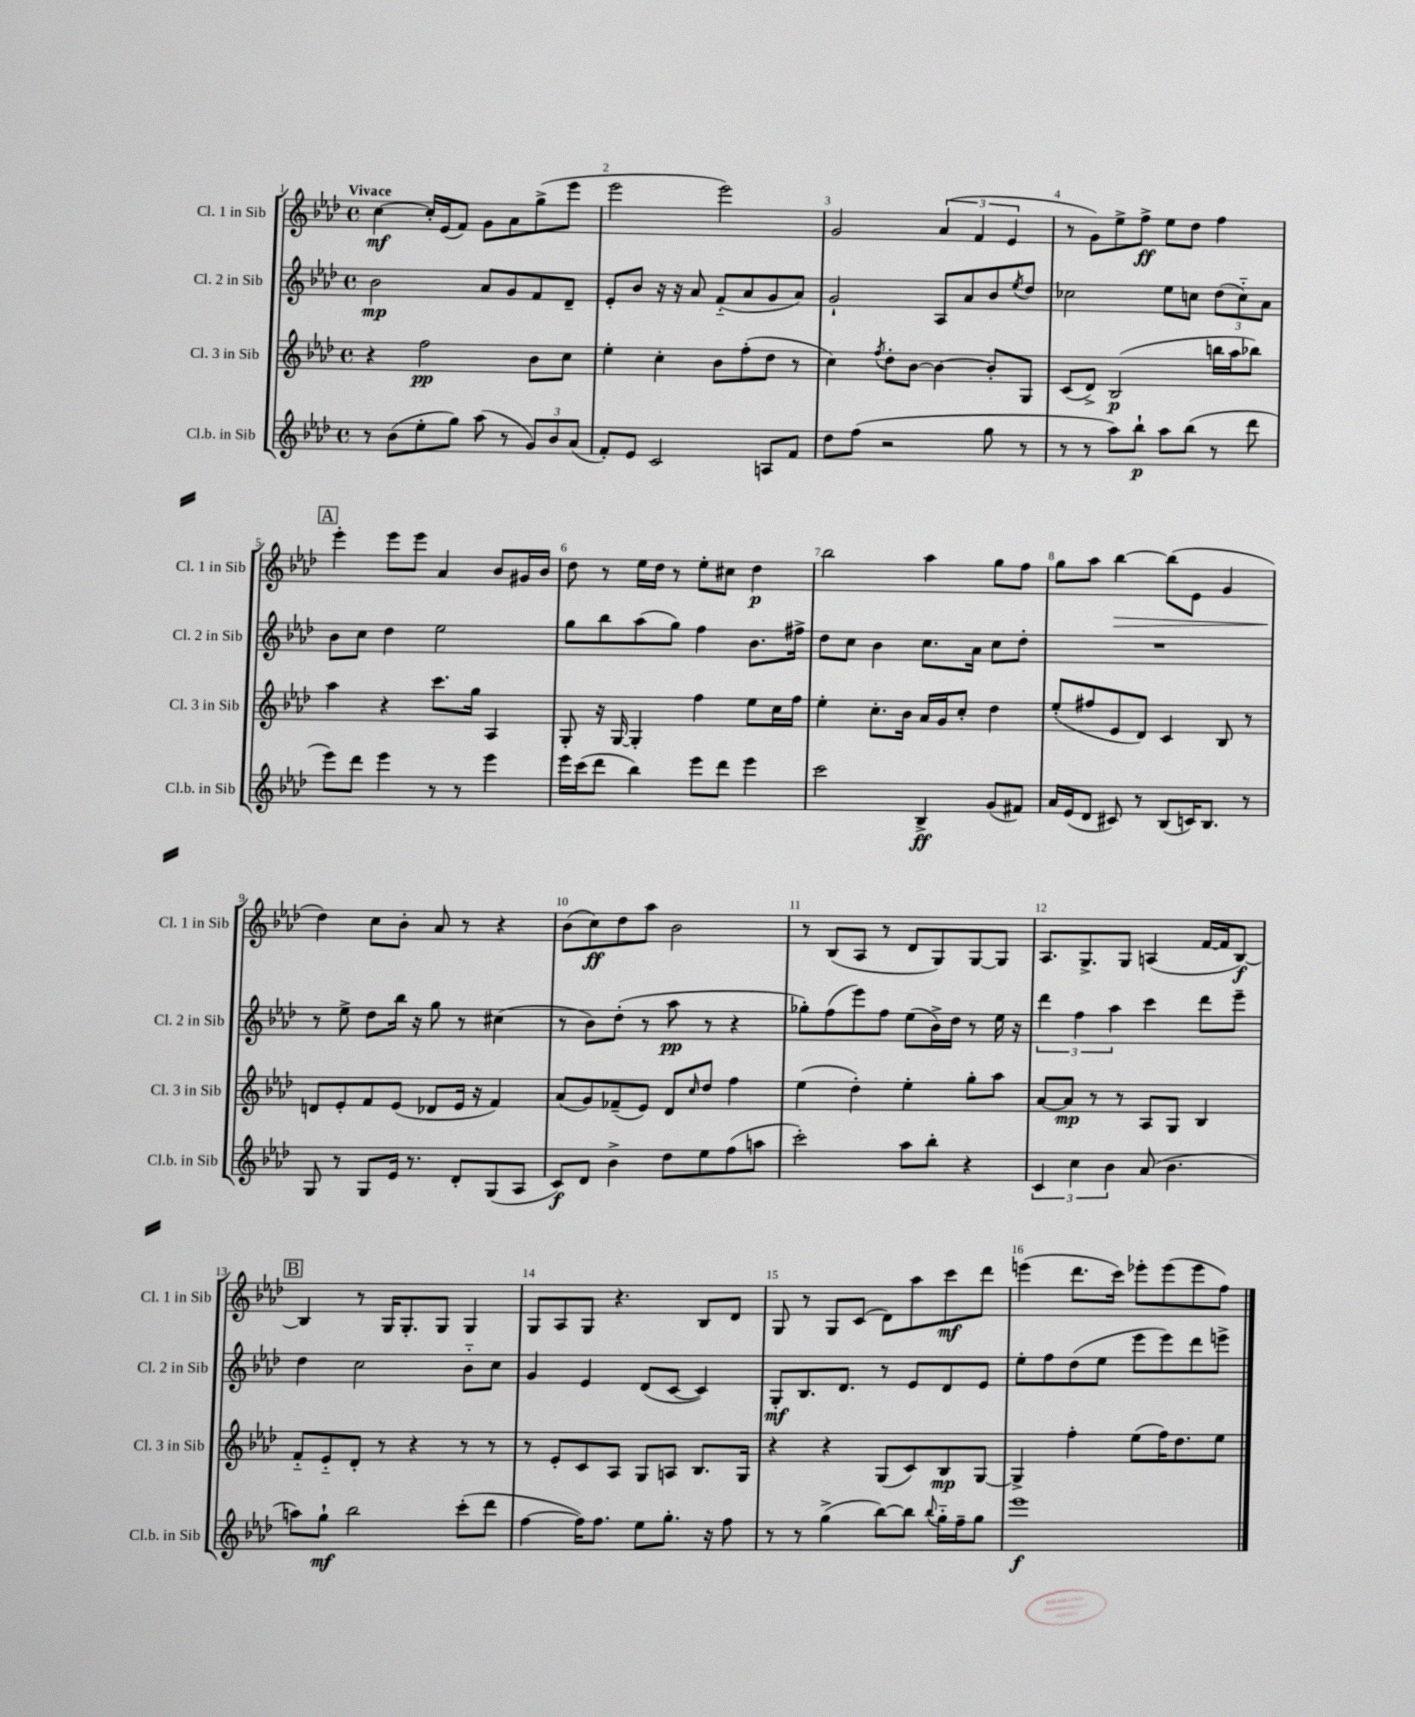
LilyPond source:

<<
\new StaffGroup <<
\new Staff = "s0" \with { instrumentName = "Cl. 1 in Sib" shortInstrumentName = "Cl. 1 in Sib" } {
    \clef treble \key aes \major \defaultTimeSignature \time 4/4 \tempo "Vivace"
    c''4~\mf c''16-. ees'16( f'8) g'8 aes'8 g''8->( ees'''8 |
    ees'''2 ees'''2) |
    g'2 \tuplet 3/2 { aes'4( f'4 ees'4 } |
    r8 g'8) ees''8-> f''8->\ff ees''8 des''8 f''4 |
    \mark \markup { \box "A" } ees'''4-. ees'''8 ees'''8 aes'4 bes'8 gis'16 bes'16 |
    des''8 r8 ees''16 des''16 r8 ees''8-. cis''8 des''4\p |
    bes''2 aes''4 g''8 f''8 |
    g''8 aes''8 bes''4~\> bes''8( ees'8 g'4 |
    des''4\!) c''8 bes'8-. aes'8 r8 r4 |
    bes'8( c''8\ff) des''8 aes''8 bes'2 |
    r8 bes8( aes8 r8 des'8 g8) g8~ g8 |
    aes8. g8.-> g8 a4( f'16~ f'16 bes8~\f) |
    \mark \markup { \box "B" } bes4 r8 g16 g8.-. g8 g4 |
    g8 aes8 g8 r4. bes8 des'8 |
    g8 r8 g8 c'8( des'8) aes''8 c'''8\mf des'''8 |
    e'''4( des'''8. c'''16) ees'''8-. ees'''8( ees'''8 f''8) \bar "|." |
}
\new Staff = "s1" \with { instrumentName = "Cl. 2 in Sib" shortInstrumentName = "Cl. 2 in Sib" } {
    \clef treble \key aes \major \defaultTimeSignature \time 4/4
    bes'2\mp aes'8 g'8 f'8 des'8-- |
    ees'8-. bes'8 r16 r16 aes'8 f'8-_( aes'8 g'8 aes'8) |
    g'2-! aes8 aes'8 bes'8 \acciaccatura { ees''8 } des''8 |
    ces''2 ees''8 c''8 \tuplet 3/2 { des''8( c''8-_) aes'8 } |
    \mark \markup { \box "A" } bes'8 c''8 des''4 ees''2 |
    g''8 bes''8 aes''8( g''8) f''4 bes'8. fis''16-> |
    des''8 c''8 bes'4 c''8. aes'16 c''8 des''8-. |
    R1 |
    r8 ees''8-> des''8 bes''16 r16 g''8 r8 cis''4( |
    r8 bes'8) des''8-.( r8 aes''8\pp r8 r4 |
    ges''8-.) f''8( ees'''8) f''8 ees''8( bes'16->) des''16 r8 ees''16 r16 |
    \tuplet 3/2 { des'''4 f''4 aes''4 } c'''4 des'''8 ees'''8-- |
    \mark \markup { \box "B" } des''4 c''2 bes'8-_ c''8 |
    g'4 ees'4 des'8( c'8~ c'4) |
    g8-.\mf bes8. des'8. r8 ees'8 des'8 ees'8 |
    ees''8-. f''8 des''8( ees''8 ees'''8 ees'''8) des'''8 e'''8-> \bar "|." |
}
\new Staff = "s2" \with { instrumentName = "Cl. 3 in Sib" shortInstrumentName = "Cl. 3 in Sib" } {
    \clef treble \key aes \major \defaultTimeSignature \time 4/4
    r4 f''2\pp bes'8 c''8 |
    ees''4-. c''4-. bes'8 f''8-.( des''8 r8 |
    c''4) \acciaccatura { f''8 } des''8-. bes'8~ bes'4~ bes'8-. g8 |
    c'8( des'8->) bes2\p( b''16 aes''16 bes''8) |
    \mark \markup { \box "A" } aes''4 r4 c'''8. g''16 aes4 |
    g8-. r16 g16~ g4-. f''4 ees''8 c''16 f''16 |
    ees''4-. c''8.-. bes'16 aes'16 g'16 c''8-. des''4 |
    ees''8-.( fis''8 ees'8 des'8) c'4 bes8 r8 |
    d'8 ees'8-. f'8 ees'8( des'8 ees'16 r16 f'4) |
    aes'8( g'8) fes'8--( ees'8) des'8 \grace { c''16 } des''8 f''4 |
    ees''4( des''4-.) ees''4-. g''8-. aes''8 |
    aes'8~ aes'8\mp r8 r8 aes8 g8 bes4 |
    \mark \markup { \box "B" } f'8-_ ees'8-_ des'8-. r8 r4 r8 r8 |
    r8 ees'8-. c'8 aes8 g8 a8 bes8. g16 |
    r4 r4 g8( c'8) bes8\mp g8~ |
    g4-> f''4-. ees''8( f''16) des''8. ees''8 \bar "|." |
}
\new Staff = "s3" \with { instrumentName = "Cl.b. in Sib" shortInstrumentName = "Cl.b. in Sib" } {
    \clef treble \key aes \major \defaultTimeSignature \time 4/4
    r8 bes'8( ees''8-. g''8) aes''8( r8 \tuplet 3/2 { g'8) bes'8 aes'8( } |
    f'8-.) ees'8 c'2 a8 f'8 |
    des''8 f''8( r2 g''8 r8 |
    r8 r8 aes''8) bes''8-!\p aes''8 bes''8( r8 des'''8 |
    \mark \markup { \box "A" } ees'''8) des'''8 ees'''4 r8 r8 ees'''4 |
    ees'''16 c'''16( des'''8 bes''4) ees'''8 des'''8 ees'''4 |
    c'''2 bes4->\ff g'8( fis'8) |
    aes'16 ees'16( des'8 cis'8) r8 bes8( c'16) bes8. r8 |
    g8 r8 g8 ees'16 r8. des'8-. g8( aes8 |
    c'8\f) des'8 bes'4-> des''8 ees''8 f''8( a''8 |
    c'''2-.) aes''8 bes''8-. r4 |
    \tuplet 3/2 { c'4 c''4 bes'4 } aes'8( bes'4. |
    \mark \markup { \box "B" } a''8) g''8-!\mf bes''2 c'''8-.( des'''8 |
    f''4~ f''16) f''8. ees''8 g''8.-. r16 f''8 |
    r8 r8 g''4->( bes''8~) bes''8 \appoggiatura { bes''8 } g''16-_ f''16-- g''8 |
    ees'''1\f \bar "|." |
}
>>
>>
\layout { \context { \Score \override BarNumber.break-visibility = ##(#f #t #t) barNumberVisibility = #all-bar-numbers-visible } }
